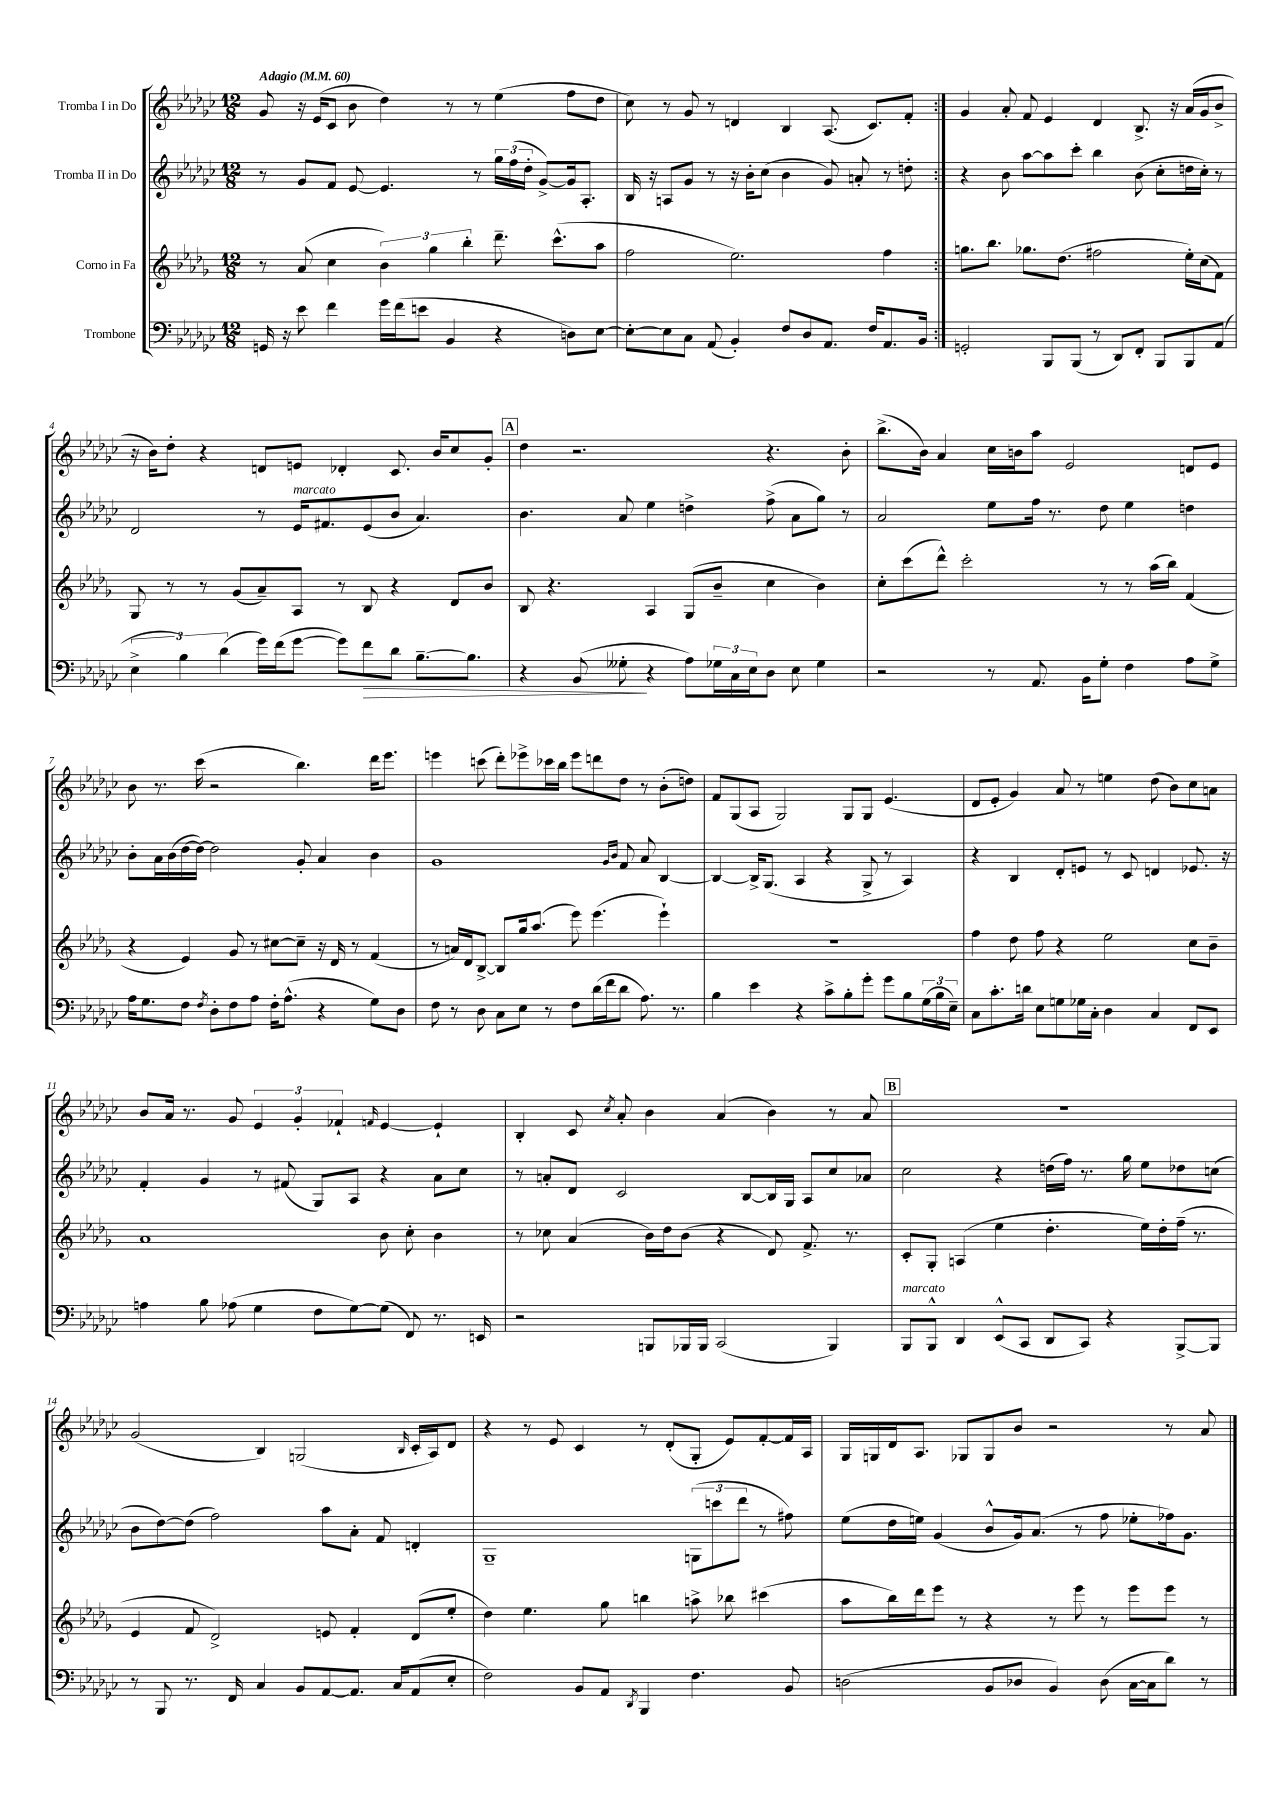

**kern	**kern	**kern	**kern
*staff4	*staff3	*staff2	*staff1
*clefF4	*clefG2	*clefG2	*clefG2
*k[b-e-a-d-g-c-]	*k[b-e-a-d-g-]	*k[b-e-a-d-g-c-]	*k[b-e-a-d-g-c-]
*M12/8	*M12/8	*M12/8	*M12/8
*MM60	*MM60	*MM60	*MM60
16GG	8r	8r	8g-
16r	.	.	.
8e-	(8a-	8g-	16r
.	.	.	(16e-
4f	4cc	8f	8c-
.	.	[8e-	8b-
16g-	6b-)	4.e-]	4dd-)
(16f	.	.	.
8e	.	.	.
.	6gg-	.	.
4BB-	.	.	8r
.	6bb-'	.	.
.	.	8r	8r
4r	8.ddd-~	24gg-	(4ee-
.	.	(24ff	.
.	.	24dd-'	.
.	.	[8g-^)	.
.	(8.ccc^^	.	.
8D)	.	16g-]	8ff
.	.	8.A-'	.
[8E-	8aa-	.	8dd-
=	=	=	=
8E-'_	2ff	16B-	8cc-)
.	.	16r	.
8E-]	.	8A	8r
8C-	.	8g-	8g-
(8AA-	.	8r	8r
4BB-')	2.ee-)	16r	4d
.	.	16b-'	.
.	.	(8cc-	.
8F	.	4b-	4B-
8D-	.	.	.
8.AA-	.	8g-)	(8.A-
.	.	8a'	.
16F	.	.	8.c-)
8.AA-	4ff	8r	.
.	.	8dd'	8f'
16BB-	.	.	.
=:|!	=:|!	=:|!	=:|!
2GG'	8.gg	4r	4g-
.	8.bb-	.	.
.	.	8b-	8a-'
.	8.gg-	[8aa-	8f
8BBB-	.	8aa-]	4e-
.	(8.dd-	.	.
(8BBB-	.	8ccc-'	.
8r	2ff#	4bb-	4d-
8DD-)	.	.	.
8FF'	.	(8b-	8.B-^
8BBB-	.	8cc-'	.
.	.	.	16r
8BBB-	16ee-')	16dd	(16a-
.	(16cc	16cc-')	16g-
(8AA-	8f)	8r	8b-^
=	=	=	=
6E-^	8G-	2d-	16r
.	.	.	16b-)
.	8r	.	8dd-'
6B-)	.	.	.
.	8r	.	4r
(6d-	.	.	.
.	(8g-	.	.
16g-)	8a-~)	8r	8d
(16f	.	.	.
[8g-	8A-	16e-	8e
.	.	8.f#	.
8g-])	8r	.	4d-'
8f	8B-	(8e-	.
8d-	4r	8b-	8.c-
[8.B-~	.	4.a-)	.
.	.	.	16b-
.	8d-	.	8cc-
8.B-]	.	.	.
.	8b-	.	8g-'
=	=	=	=
4r	8B-	4.b-	4dd-
.	4.r	.	.
(8BB-	.	.	2.r
8G--'	.	8a-	.
4r	4A-	4ee-	.
8A-)	(8G-	4dd^	.
24G-	8b-~	.	.
24C-	.	.	.
24E-	.	.	.
8D-	4cc	(8ff^	4.r
8E-	.	8a-	.
4G-	4b-)	8gg-)	.
.	.	8r	8b-'
=	=	=	=
2r	8cc'	2a-	(8.bb-^
.	(8ccc	.	.
.	.	.	16b-)
.	8ddd-^^)	.	4a-
.	2ccc'	.	.
8r	.	8ee-	16cc-
.	.	.	16b
8.AA-	.	16ff	8aa-
.	.	8.r	.
.	.	.	2e-
16BB-	.	.	.
8G-'	8r	8dd-	.
4F	8r	4ee-	.
.	(16aa-	.	.
.	16bb-)	.	.
8A-	(4f	4dd	8d
8G-^	.	.	8e-
=	=	=	=
16A-	4r	8b-'	8b-
8.G-	.	.	.
.	.	16a-	8.r
.	.	(16b-	.
8F	4e-)	[16dd-	.
.	.	16dd-_)	(16ccc-
8qF	.	.	.
8D-'	.	2dd-]	2r
8F	8g-	.	.
8A-	8r	.	.
16F'	[8cc#	.	.
(8.A-^^	.	.	.
.	8cc#~]	8g-'	4.bb-)
4r	16r	4a-	.
.	16d-	.	.
.	8r	.	.
8G-)	(4f	4b-	16ddd-
.	.	.	8.eee-
8D-	.	.	.
=	=	=	=
8F	8r	1g-	4eee
8r	16a)	.	.
.	16d-	.	.
8D-	[8B-^	.	(8ccc
8C-	8B-]	.	8ddd-')
8E-	16gg-	.	8eee-^
.	(8.aa-	.	.
8r	.	.	16ccc-
.	.	.	16bb-
8F	8eee-)	.	8eee-
(16d-	(4.eee-	.	8ddd
16f	.	.	.
.	.	16qqg-	.
.	.	16qqb-	.
8d-	.	8f	8dd-
8.A-)	.	8a-	8r
.	4eee-`)	[4B-	(8b-'
8.r	.	.	.
.	.	.	8dd)
=	=	=	=
4B-	1.r	4B-_	8f
.	.	.	(8G-
4e-	.	16B-^]	8A-
.	.	(8.G-	.
.	.	.	2G-)
4r	.	4A-	.
8c-^	.	4r	.
8B-'	.	.	8G-
8g-'	.	8G-^	8G-
8g-	.	8r	(4.e-
8B-	.	4A-)	.
(24G-	.	.	.
24B-	.	.	.
24E-~)	.	.	.
=	=	=	=
8C-	4ff	4r	8d-
8.c-'	.	.	8e-'
.	8dd-	4B-	4g-)
16d	.	.	.
8E-	8ff	.	.
8G	4r	8d-'	8a-
16G-	.	8e	8r
16C-'	.	.	.
4D-	2ee-	8r	4ee
.	.	8c-	.
4C-	.	4d	(8dd-
.	.	.	8b-)
8FF	8cc	8.e-	8cc-
8EE-	8b-~	.	8a
.	.	16r	.
=	=	=	=
4A	1a-	4f'	8b-
.	.	.	16a-
.	.	.	8.r
8B-	.	4g-	.
(8A-	.	.	8g-
4G-	.	8r	6e-
.	.	(8f#	.
.	.	.	6g-'
8F	.	8G-)	.
.	.	.	6f-`
[8G-)	.	8A-	.
.	.	.	16qqf
(8G-]	8b-	4r	[4e-
8FF)	8cc'	.	.
8.r	4b-	8a-	4e-`]
.	.	8cc-	.
16EE	.	.	.
=	=	=	=
2r	8r	8r	4B-'
.	8cc-	8a'	.
.	(4a-	8d-	8c-
.	.	.	8qcc-
.	.	2c-	8a-'
8BBB	16b-)	.	4b-
.	16dd-	.	.
16BBB-	(8b-	.	.
16BBB-	.	.	.
(2CC-	4r	.	(4a-
.	.	[8B-	.
.	8d-)	16B-]	4b-)
.	.	16G-	.
.	8.f^	8A-	.
4BBB-)	.	8cc-	8r
.	8.r	.	.
.	.	8a-	8a-
=	=	=	=
8BBB-	8c'	2cc-	1.r
8BBB-^^	8G-'	.	.
4DD-	(4A	.	.
(8EE-^^	4ee-	4r	.
8CC-	.	.	.
8DD-	4.dd-'	(16dd	.
.	.	16ff)	.
8CC-)	.	8.r	.
4r	.	.	.
.	.	16gg-	.
.	16ee-)	8ee-	.
.	16dd-'	.	.
[8BBB-^	(16ff~	8dd-	.
.	8.r	.	.
8BBB-]	.	(8cc	.
=	=	=	=
8r	4e-	8b-	(2g-
8BBB-	.	[8dd-)	.
8.r	8f	(8dd-]	.
.	2d-^)	2ff)	.
16FF	.	.	.
4C-	.	.	4B-)
8BB-	.	.	(2G
[8AA-	8e	8aa-	.
8.AA-]	4f'	8a-'	.
.	.	8f	.
16C-	.	.	.
.	.	.	16qqB-
(8AA-	(8d-	4d'	16c-'
.	.	.	16A-)
8E-'	8ee-'	.	8d-
=	=	=	=
2F)	4dd-)	1G-~	4r
.	4.ee-	.	8r
.	.	.	8e-
8BB-	.	.	4c-
8AA-	8gg-	.	.
8qDD-	.	.	.
4BBB-	4bb	.	8r
.	.	.	(8d-'
4.F	8aa^	(12G	8G-'
.	.	12ccc	.
.	8bb-	.	8e-)
.	.	12ddd-	.
.	(4ccc#	8r	[8f'
8BB-	.	8ff#)	16f]
.	.	.	16A-
=	=	=	=
(2D	8aa-	(8ee-	16G-
.	.	.	16G
.	16bb-)	16dd-	16d-
.	16ddd-	16ee)	8.A-
.	8eee-	(4g-	.
.	8r	.	8G-
8BB-	4r	8b-^^	8G-
8D-	.	16g-)	8b-
.	.	(8.a-	.
4BB-)	8r	.	2r
.	8eee-	8r	.
(8D-	8r	8ff	.
[16C-	8eee-	8ee-'	.
16C-]	.	.	.
8d-)	8eee-	16ff-)	8r
.	.	8.g-	.
8r	8r	.	8a-
==	==	==	==
*-	*-	*-	*-
